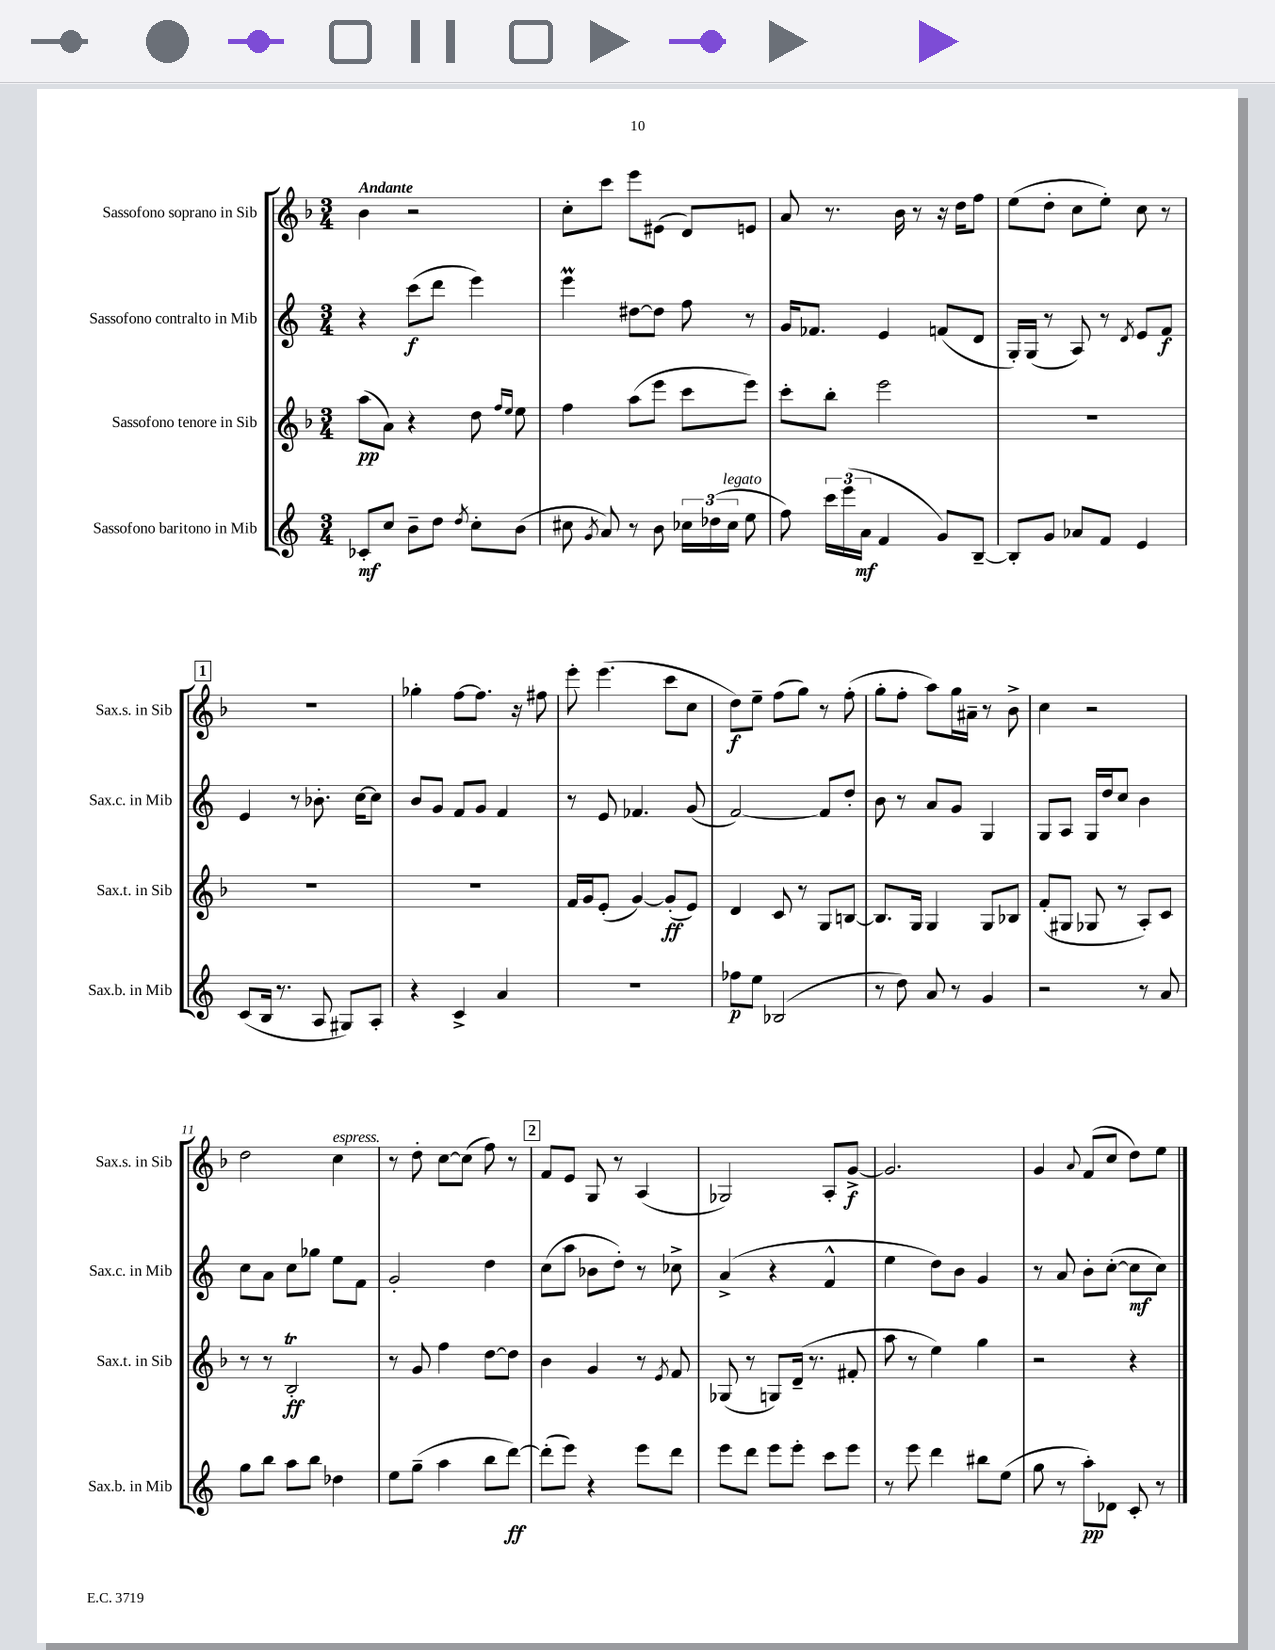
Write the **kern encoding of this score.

**kern	**dynam	**kern	**dynam	**kern	**dynam	**kern	**dynam
*part4	*part4	*part3	*part3	*part2	*part2	*part1	*part1
*staff4	*staff4	*staff3	*staff3	*staff2	*staff2	*staff1	*staff1
*I"Sassofono baritono in Mib	*	*I"Sassofono tenore in Sib	*	*I"Sassofono contralto in Mib	*	*I"Sassofono soprano in Sib	*
*I'Sax.b. in Mib	*	*I'Sax.t. in Sib	*	*I'Sax.c. in Mib	*	*I'Sax.s. in Sib	*
*clefG2	*	*clefG2	*	*clefG2	*	*clefG2	*
*k[]	*	*k[b-]	*	*k[]	*	*k[b-]	*
*M3/4	*	*M3/4	*	*M3/4	*	*M3/4	*
=1	=1	=1	=1	=1	=1	=1	=1
!	!	!	!	!	!	!LO:TX:a:B:t=Andante	!
8c-X'/L	mf	(8aa\L	pp	4r	.	4b-\	.
8cc/J	.	8a\J)	.	.	.	.	.
8b~\L	.	4r	.	(8ccc\L	f	2r	.
8dd\J	.	.	.	8ddd\J	.	.	.
8qdd/	.	.	.	.	.	.	.
8cc'\L	.	8dd\	.	4eee\)	.	.	.
.	.	16qqff/LL	.	.	.	.	.
.	.	16qqee/JJ	.	.	.	.	.
(8b\J	.	8ee\	.	.	.	.	.
=2	=2	=2	=2	=2	=2	=2	=2
8cc#X\	.	4ff\	.	4eeem\	.	8cc'\L	.
8qg/	.	.	.	.	.	.	.
8a/)	.	.	.	.	.	8ccc\J	.
8r	.	(8aa\L	.	[8dd#X\L	.	8eee\L	.
8b\	.	8eee\J	.	8dd#\J]	.	(8e#X\J	.
24cc-X\LL	.	8ccc\L	.	8ff\	.	8d/L)	.
(24dd-X\	.	.	.	.	.	.	.
!LO:TX:a:i:t=legato	!	!	!	!	!	!	!
24cc-\JJ	.	.	.	.	.	.	.
8ee\	.	8eee\J)	.	8r	.	8en/J	.
=3	=3	=3	=3	=3	=3	=3	=3
8ff\)	.	8ccc'\L	.	16g/KL	.	8a/	.
.	.	.	.	8.f-X/J	.	.	.
24ccc\LL	.	8bb-'\J	.	.	.	8.r	.
(24eee\	.	.	.	.	.	.	.
24a\JJ	mf	.	.	.	.	.	.
4f/	.	2eee\	.	4e/	.	.	.
.	.	.	.	.	.	16b-\	.
.	.	.	.	.	.	8r	.
8g/L)	.	.	.	(8fn/L	.	16r	.
.	.	.	.	.	.	16dd\KL	.
[8B~/J	.	.	.	8d/J	.	8ff\J	.
=4	=4	=4	=4	=4	=4	=4	=4
8B'/L]	.	2.r	.	16G'/LL)	.	(8ee\L	.
.	.	.	.	(16G/JJ	.	.	.
8g/J	.	.	.	8r	.	8dd'\J	.
8a-X/L	.	.	.	8A/)	.	8cc\L	.
8f/J	.	.	.	8r	.	8ee'\J)	.
.	.	.	.	8qd/	.	.	.
4e/	.	.	.	8e/L	.	8cc\	.
.	.	.	.	8f/J	f	8r	.
!!LO:LB:g=z
!!LO:REH:place=s1:t=1
=5	=5	=5	=5	=5	=5	=5	=5
(8c/L	.	2.r	.	4e/	.	2.r	.
16B/Jk	.	.	.	.	.	.	.
8.r	.	.	.	.	.	.	.
.	.	.	.	8r	.	.	.
8A/	.	.	.	8.b-X'\	.	.	.
8G#X/L)	.	.	.	.	.	.	.
.	.	.	.	[16cc\KL	.	.	.
8A'/J	.	.	.	8cc\J]	.	.	.
=6	=6	=6	=6	=6	=6	=6	=6
4r	.	2.r	.	8b/L	.	4gg-X'\	.
.	.	.	.	8g/J	.	.	.
4c^/	.	.	.	8f/L	.	[8ff\L	.
.	.	.	.	8g/J	.	8.ff\J]	.
4a/	.	.	.	4f/	.	.	.
.	.	.	.	.	.	16r	.
.	.	.	.	.	.	8ff#X\	.
=7	=7	=7	=7	=7	=7	=7	=7
2.r	.	16f/LL	.	8r	.	8eee'\	.
.	.	16g/J	.	.	.	.	.
.	.	(8e'/J	.	8e/	.	(4.eee\	.
.	.	[4g/)	.	4.f-X/	.	.	.
.	.	(8g'/L]	ff	.	.	8ccc\L	.
.	.	8e/J)	.	(8g/	.	8cc\J	.
=8	=8	=8	=8	=8	=8	=8	=8
8ff-X\L	p	4d/	.	[2f/)	.	8dd\L)	f
8ee\J	.	.	.	.	.	8ee~\J	.
(2B-X/	.	8c/	.	.	.	(8ff\L	.
.	.	8r	.	.	.	8gg\J)	.
.	.	8G/L	.	8f/L]	.	8r	.
.	.	[8Bn/J	.	8dd'/J	.	(8ff'\	.
=9	=9	=9	=9	=9	=9	=9	=9
8r	.	8.B/L]	.	8b\	.	8gg'\L	.
8dd\)	.	.	.	8r	.	8ff'\J	.
.	.	16G/Jk	.	.	.	.	.
8a/	.	4G/	.	8a/L	.	8aa\L)	.
8r	.	.	.	8g/J	.	16gg\L	.
.	.	.	.	.	.	16a#X~\JJ	.
4g/	.	8G/L	.	4G/	.	8r	.
.	.	8B-X/J	.	.	.	8b-^\	.
=10	=10	=10	=10	=10	=10	=10	=10
2r	.	(8f'/L	.	8G/L	.	4cc\	.
.	.	8G#X/J	.	8A/J	.	.	.
.	.	8G-X/	.	16G/LL	.	2r	.
.	.	.	.	16dd/J	.	.	.
.	.	8r	.	8cc/J	.	.	.
8r	.	8A'/L)	.	4b\	.	.	.
8a/	.	8c/J	.	.	.	.	.
!!LO:LB:g=z
=11	=11	=11	=11	=11	=11	=11	=11
8gg\L	.	8r	.	8cc\L	.	2dd\	.
8bb\J	.	8r	.	8a\J	.	.	.
8aa\L	.	2B-T'/	ff	8cc\L	.	.	.
8bb\J	.	.	.	8gg-X\J	.	.	.
!	!	!	!	!	!	!LO:TX:a:i:t=espress.	!
4dd-X\	.	.	.	8ee\L	.	4cc\	.
.	.	.	.	8f\J	.	.	.
=12	=12	=12	=12	=12	=12	=12	=12
8ee\L	.	8r	.	2g'/	.	8r	.
(8gg~\J	.	8g/	.	.	.	8dd'\	.
4aa\	.	4ff\	.	.	.	[8cc\L	.
.	.	.	.	.	.	(8cc\J]	.
8bb\L	.	[8dd\L	.	4dd\	.	8ff\)	.
[8ddd\J)	ff	8dd\J]	.	.	.	8r	.
!!LO:REH:place=s1:t=2
=13	=13	=13	=13	=13	=13	=13	=13
(8ddd'\L]	.	4b-\	.	(8cc\L	.	8f/L	.
8eee\J)	.	.	.	8aa\J	.	8e/J	.
4r	.	4g/	.	8b-X\L	.	8G/	.
.	.	.	.	8dd'\J)	.	8r	.
8eee\L	.	8r	.	8r	.	(4A/	.
.	.	8qe/	.	.	.	.	.
8ddd\J	.	8f/	.	8cc-X^\	.	.	.
=14	=14	=14	=14	=14	=14	=14	=14
8eee\L	.	(8G-X/	.	(4a^/	.	2G-X/)	.
8ddd\J	.	8r	.	.	.	.	.
8eee\L	.	8Gn/L)	.	4r	.	.	.
8eee'\J	.	(16d~/Jk	.	.	.	.	.
.	.	8.r	.	.	.	.	.
8ccc\L	.	.	.	4f^^/	.	8A'/L	.
8eee\J	.	8f#X'/	.	.	.	[8g^/J	f
=15	=15	=15	=15	=15	=15	=15	=15
8r	.	8aa\	.	4ee\	.	2.g/]	.
8eee\	.	8r	.	.	.	.	.
4ddd\	.	4ee\)	.	8dd\L)	.	.	.
.	.	.	.	8b\J	.	.	.
8bb#X\L	.	4gg\	.	4g/	.	.	.
(8ee\J	.	.	.	.	.	.	.
=16	=16	=16	=16	=16	=16	=16	=16
8gg\	.	2r	.	8r	.	4g/	.
8r	.	.	.	8a/	.	.	.
.	.	.	.	.	.	8qqa/	.
8aa'\L)	pp	.	.	8b'\L	.	(8f/L	.
8d-X\J	.	.	.	([8cc'\J	.	8cc/J	.
8c'/	.	4r	.	8cc\L]	mf	8dd\L)	.
8r	.	.	.	8cc\J)	.	8ee\J	.
==	==	==	==	==	==	==	==
*-	*-	*-	*-	*-	*-	*-	*-
